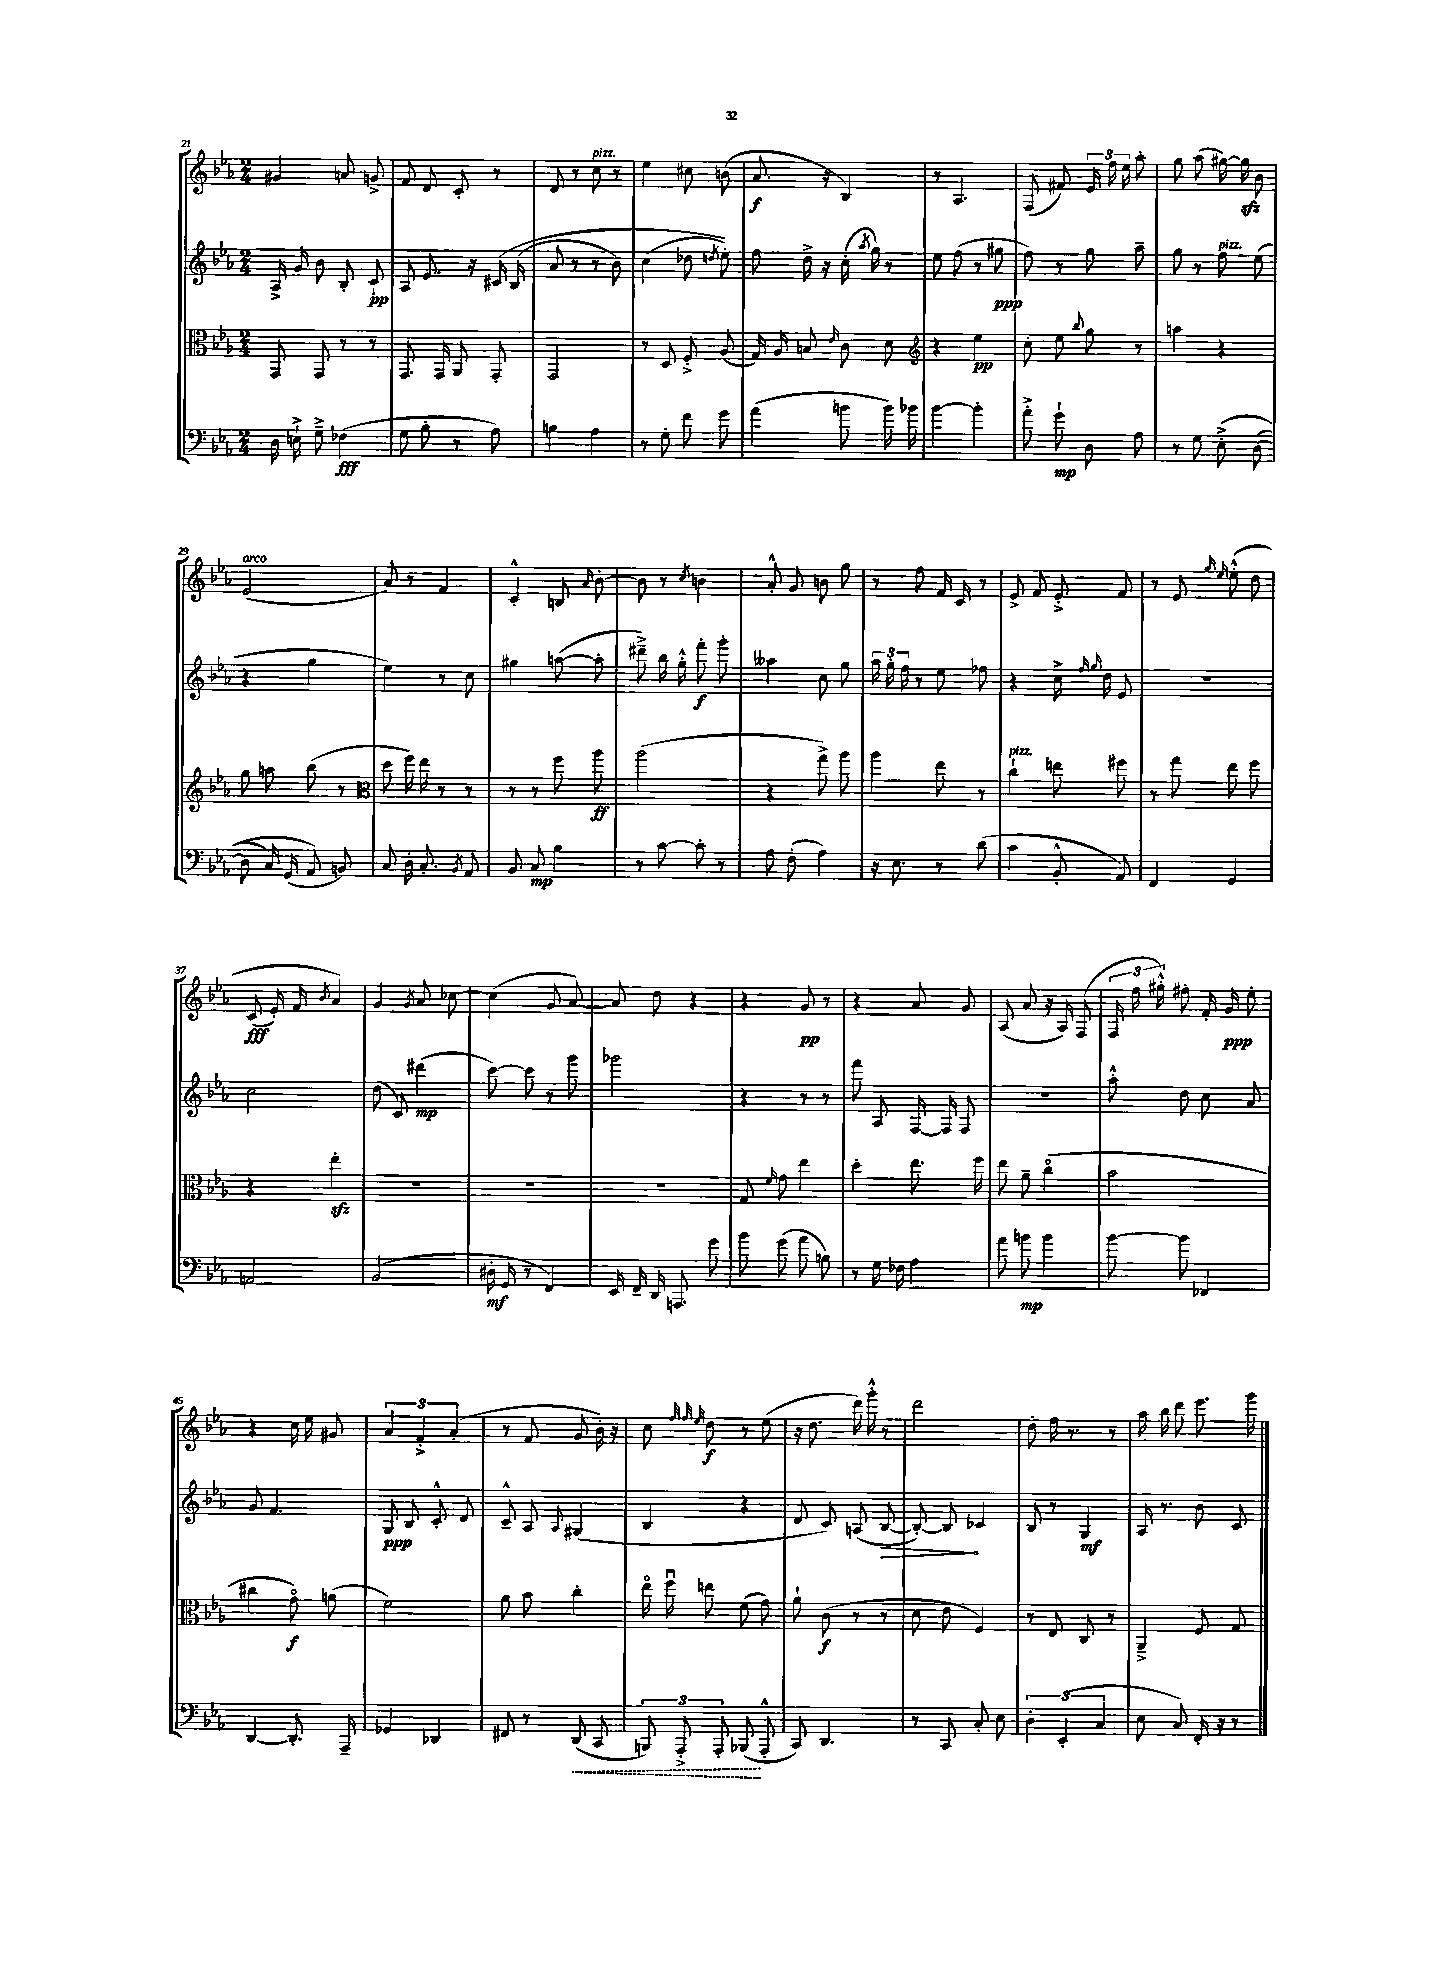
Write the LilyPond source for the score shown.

<<
\new StaffGroup <<
\new Staff = "s0" {
    \clef treble \key ees \major \numericTimeSignature \time 2/4
    \autoBeamOff gis'4 a'8 g'8-> |
    f'8 d'8 c'8-. r8 |
    d'8 r8 c''8^\markup { \italic "pizz." } r8 |
    ees''4 cis''8 b'8( |
    aes'8.\f r16 bes4) |
    r8 aes4. |
    f8( fis'8) \tuplet 3/2 { ees'16 f''16 ees''16 } aes''8-. |
    g''8 aes''8( gis''16~) gis''16\sfz bes'8 |
    ees'2^\markup { \italic "arco" }( |
    aes'8) r8 f'4 |
    c'4-.-^ b8 \grace { aes'16 } bes'8~-. |
    bes'8 r8 \acciaccatura { c''8 } b'4 |
    aes'8-.-^ g'8 b'8 g''8 |
    r8 f''8 f'16 c'16 r8 |
    ees'8-> f'8 ees'8-.-> f'8 |
    r8 ees'8 \grace { g''16 ees''16 } ees''8-.-^\( d''8 |
    c'8\fff( ees'16-.) f'16 \acciaccatura { bes'8 } aes'4\) |
    g'4 \acciaccatura { g'8 } aes'8 ces''8~ |
    ces''4( g'8 aes'8~) |
    aes'8 d''8 r4 |
    r4 g'8\pp r8 |
    r4 aes'8 g'8 |
    aes8( aes'8 r16 aes16) f8( |
    \tuplet 3/2 { f16 f''16 gis''16-.-^) } fis''8-. f'16-. g'16\ppp ees''8-. |
    r4 c''16 ees''16 gis'8 |
    \tuplet 3/2 { aes'4 f'4-.-> aes'4-.( } |
    r8 f'8 g'8 bes'16-.) r16 |
    c''8 \grace { f''32 f''32 ees''32 } d''8\f r8 ees''8( |
    r16 d''8. d'''16) g'''16-.-^ r8 |
    d'''2 |
    d''8-. f''16 r8. r8 |
    aes''16 bes''16 d'''8 ees'''8. g'''16 \bar "|." |
}
\new Staff = "s1" {
    \clef treble \key ees \major \numericTimeSignature \time 2/4
    \autoBeamOff aes16-> g'16 bes'8 bes8-. c'8-!\pp |
    aes8 ees'8. r16 cis'16\( bes16( |
    aes'8 r8 r8 bes'8) |
    c''4( des''8 \acciaccatura { d''8 } ees''8-.)\) |
    f''8 d''16-> r16 c''16-.( \acciaccatura { aes''8 } g''16) r8 |
    ees''8 f''8( r8 gis''8\ppp |
    f''8) r8 g''8 aes''8-- |
    g''8 r8 f''8^\markup { \italic "pizz." } ees''8( |
    r4 g''4 |
    ees''4) r8 c''8 |
    gis''4 a''8~( a''8-. |
    dis'''8--->) bes''16 g''16-.-^ f'''8-.\f g'''8-. |
    aeses''4 c''8 g''8 |
    \tuplet 3/2 { aes''16 g''16-. f''16 } r8 ees''8 fes''8 |
    r4 c''16-> \grace { f''16 g''16 } d''16 ees'8 |
    r2 |
    c''2 |
    d''8( c'8) dis'''4\mp( |
    c'''8~) c'''8 r8 g'''8 |
    ges'''2 |
    r4 r8 r8 |
    f'''8 aes8 f16~ f16 f8 |
    r2 |
    aes''8-.-^ d''8 c''8 aes'8 |
    g'8 f'4. |
    g8\ppp bes8 c'8-.-^ d'8 |
    c'8---^ aes8 \appoggiatura { aes8 } gis4( |
    bes4 r4 |
    d'8 c'8) a8( \once \override Hairpin.circled-tip = ##t bes8~\> |
    bes8~-.) bes8\! ces'4 |
    bes8 r8 g4\mf |
    aes16 r8. bes'8 c'8 \bar "|." |
}
\new Staff = "s2" {
    \clef alto \key ees \major \numericTimeSignature \time 2/4
    \autoBeamOff g,8 g,8 r8 r8 |
    g,8. g,16 aes,8 g,8-. |
    g,2 |
    r8 d8 f8-.-> aes8( |
    g16) aes16 b8 \grace { ees'16 } c'8 d'8 |
    \clef treble r4 ees''4\pp |
    c''8-. ees''8 \appoggiatura { bes''8 } g''8 r8 |
    a''4 r4 |
    g''8 a''8 bes''8( r8 |
    \clef alto d''8 f''16) ees''16 r8 r8 |
    r8 r8 f''8 aes''8\ff |
    aes''2( |
    r4 g''8->) aes''8 |
    aes''4 ees''8 r8 |
    c''4-!^\markup { \italic "pizz." } e''8 fis''8 |
    r8 g''8 ees''8 f''8 |
    r4 ees''4-.\sfz |
    R2 |
    R2 |
    R2 |
    g8 \grace { f'16 } g'8 ees''4 |
    d''4-. ees''8. f''16 |
    ees''8 aes'8-- c''4\flageolet( |
    bes'2 |
    cis''4 g'8\flageolet\f) a'8( |
    f'2) |
    aes'8 bes'8 c''4-. |
    ees''16\flageolet f''16\downbow e''8 f'8( g'8) |
    aes'8-! c'8\f( r8 r8 |
    d'8 ees'8 f4) |
    r8 ees8 c8 r8 |
    aes,4---> f8 g8 \bar "|." |
}
\new Staff = "s3" {
    \clef bass \key ees \major \numericTimeSignature \time 2/4
    \autoBeamOff d16 e16-!-> g8---> fes4\fff( |
    g8 bes8-. r8 aes8) |
    b4 aes4 |
    r8 g8-. f'8 g'8 |
    aes'4( b'8 b'16) bes'16 |
    bes'4~ bes'4-. |
    aes'8-.-> g'8-!\mp d8 aes8 |
    r8 g8 ees8-.->\( d8~( |
    d8 c16) g,16( aes,8\) b,8) |
    c8 d16-. c8.-. \acciaccatura { bes,8 } aes,8 |
    bes,8 c8\mp bes4 |
    r8 c'8~ c'8-. r8 |
    aes8 f8-.( aes4) |
    r16 ees8. r8 d'8( |
    c'4 bes,8-.-^ aes,8) |
    f,4 g,4 |
    a,2 |
    bes,2( |
    dis16-.\mf g,16 r8 f,4) |
    ees,16 f,16-- d,16 a,,8. g'8 |
    bes'8 g'8( aes'8 b8) |
    r8 g16 fes16 aes4 |
    aes'8 b'8\mp b'4 |
    bes'8~ bes'8 fes,4 |
    d,4~ d,8.-. aes,,16-- |
    ges,4 des,4 |
    fis,8 r8 \once \override Hairpin.style = #'dashed-line d,8\<( c,8 |
    \tuplet 3/2 { b,,8) aes,,8-.-> aes,,8-. } bes,,8\!( aes,,8-.-^ |
    c,8) d,4. |
    r8 c,8 c8-. ees8 |
    \tuplet 3/2 { d4-. ees,4-.( c4 } |
    ees8 c8) f,16-. r16 r8 \bar "|." |
}
>>
>>
\layout { \context { \Score currentBarNumber = #21 } }
